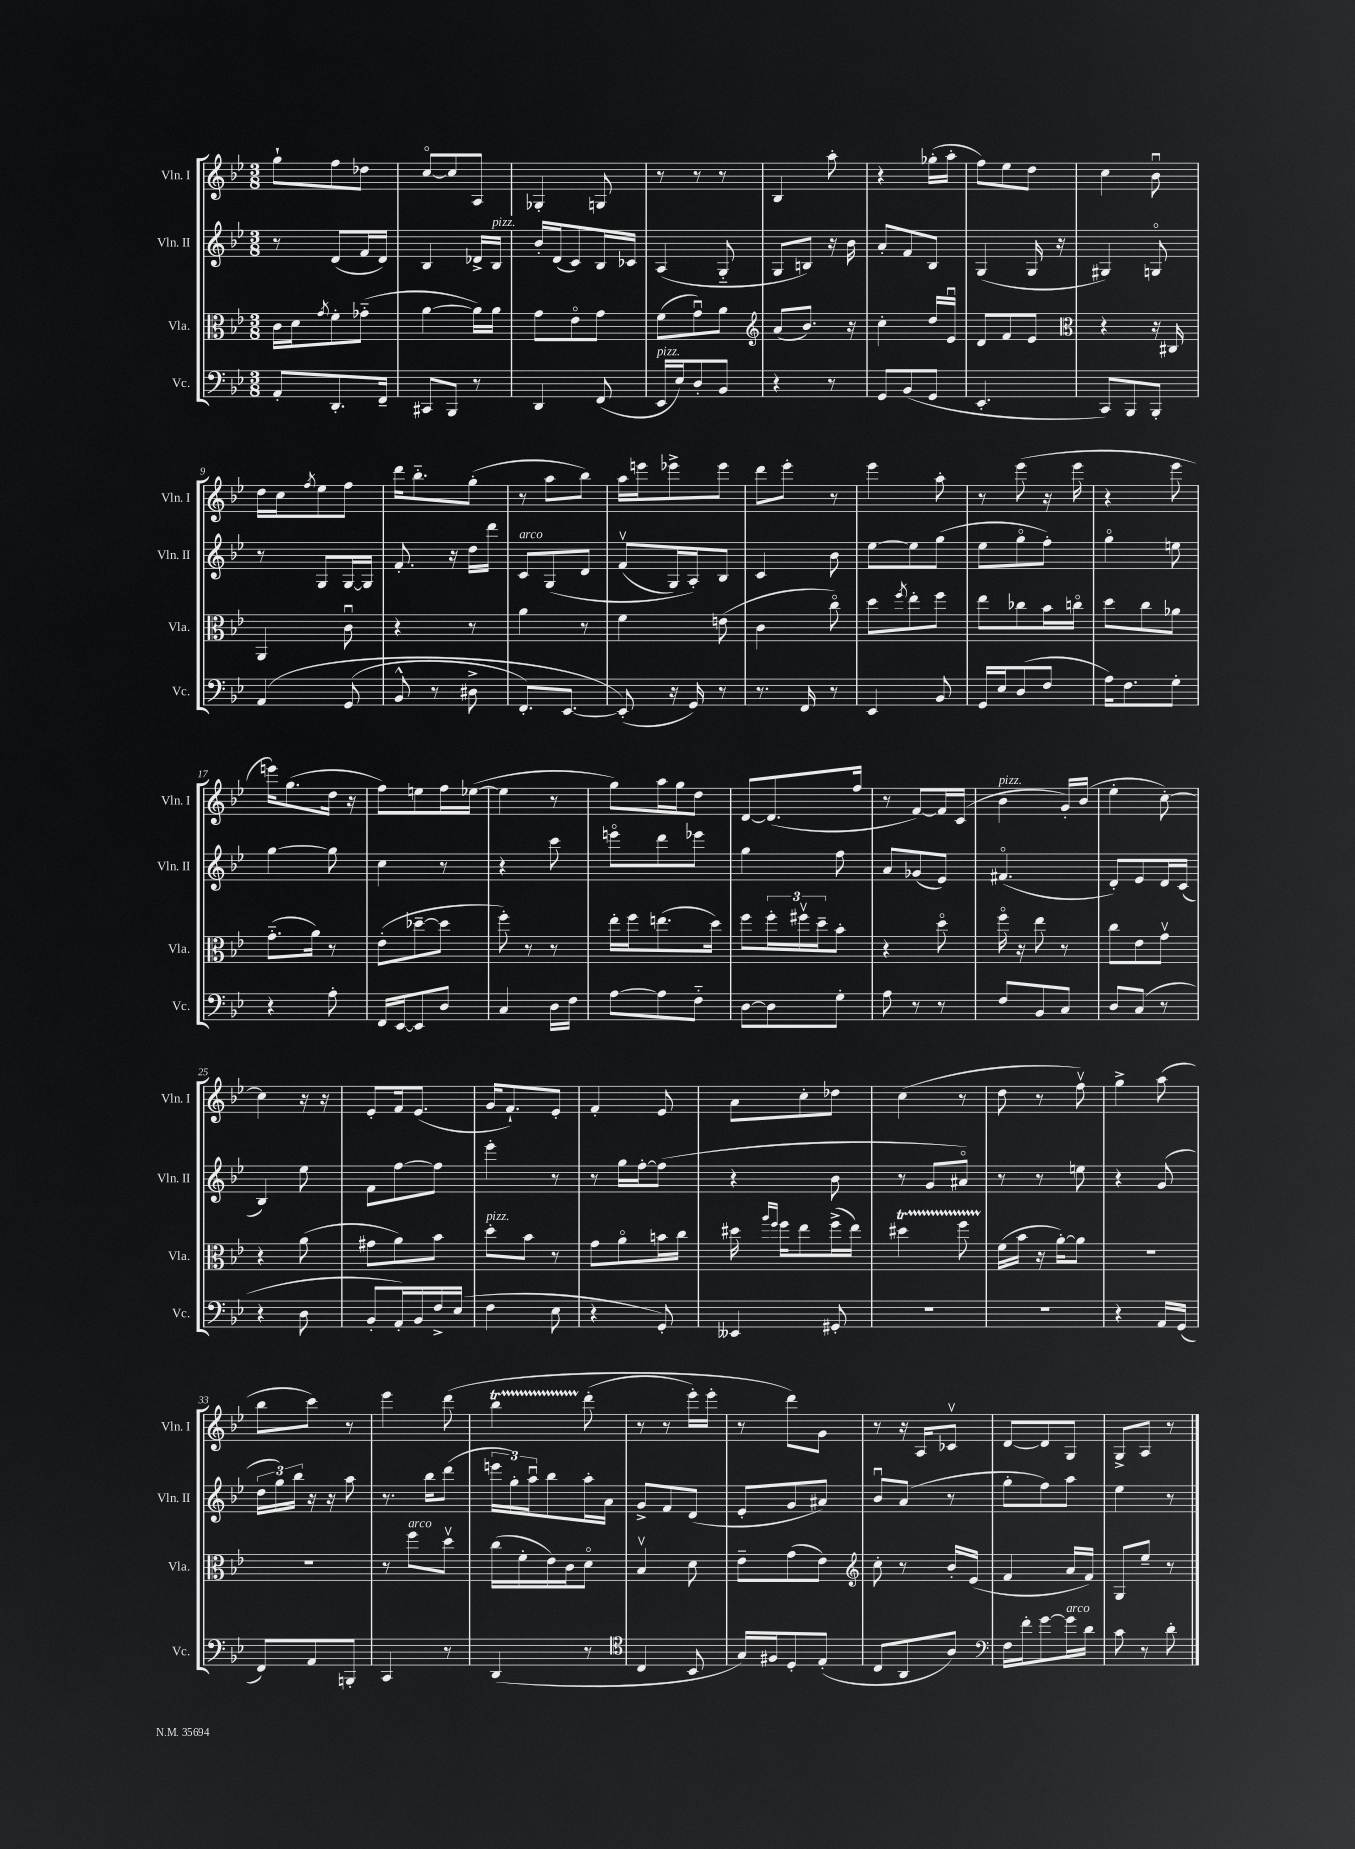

**kern	**kern	**kern	**kern
*part4	*part3	*part2	*part1
*staff4	*staff3	*staff2	*staff1
*I"Vc.	*I"Vla.	*I"Vln. II	*I"Vln. I
*I'Vc.	*I'Vla.	*I'Vln. II	*I'Vln. I
*clefF4	*clefC3	*clefG2	*clefG2
*k[b-e-]	*k[b-e-]	*k[b-e-]	*k[b-e-]
*M3/8	*M3/8	*M3/8	*M3/8
=1	=1	=1	=1
8AA'/L	16c\LL	8r	8gg`\L
.	16d\J	.	.
.	8qg/	.	.
8.DD'/	8f'\	(8d/L	8ff\
.	(8g-X\J	16f/L	8dd-X\J
16FF~/Jk	.	16d/JJ)	.
=2	=2	=2	=2
8CC#X/L	[4a\	4B-/	[8cc/L
8BBB-/J	.	.	8cc/]
8r	16a\LL])	16d-X^/LL	8A/J
!	!	!LO:TX:a:i:t=pizz.	!
.	16a\JJ	16B-/JJ	.
=3	=3	=3	=3
4DD/	8g\L	16b-'/LL	4G-X'/
.	.	(16d/J	.
.	8e-\	8c/)	.
(8FF/	8g\J	16B-/L	8Gn/
.	.	16c-X/JJ	.
=4	=4	=4	=4
!LO:TX:a:i:t=pizz.	!	!	!
16EE-/LL	(8f\L	(4A/	8r
16E-/J)	.	.	.
8D'/	8gu\)	.	8r
8BB-/J	8a\J	8G/	8r
=5	=5	=5	=5
*	*clefG2	*	*
4r	(8a/L	8G/L	4B-/
.	8.b-/J)	8Bn/J)	.
8r	.	16r	8aa'\
.	16r	16b-\	.
=6	=6	=6	=6
8GG/L	4cc'\	8a'/L	4r
(8BB-/	.	8f/	.
8GG/J	16dd/LL	8B-/J	(16gg-X'\LL
.	16e-u/JJ	.	16aa'\JJ
=7	=7	=7	=7
4.EE-'/	8d/L	(4G/	8ff\L)
.	8f/	.	8ee-\
.	8e-/J	16G/	8dd\J
.	.	16r	.
=8	=8	=8	=8
*	*clefC3	*	*
8CC/L)	4r	4G#X/)	4cc\
8BBB-/	.	.	.
8BBB-'/J	16r	8Gn/	8b-u\
.	16C#X/	.	.
!!LO:LB:g=z
=9	=9	=9	=9
(4AA/	4AA/	8r	16dd\LL
.	.	.	16cc\J
.	.	.	8qff/
.	.	8G/L	8ee-\
(8GG/	8cu\	[16G/L	8ff\J
.	.	16G/JJ]	.
=10	=10	=10	=10
8BB-^^/	4r	8.f'/	16ddd\KL
.	.	.	8.bb-\
8r	.	.	.
.	.	16r	.
8D#X^\	8r	16dd\LL	(8gg'\J
.	.	16ddd\JJ	.
=11	=11	=11	=11
!	!	!LO:TX:a:i:t=arco	!
8.FF'/L)	4a\	8c/L	8r
.	.	(8G/	8aa\L
[8.EE-/J	.	.	.
.	8r	8d/J	8bb-\J)
=12	=12	=12	=12
(8EE-'/])	4f\	(8fv/L	16aa\LL
.	.	.	16eeen\J
16r	.	16G/L)	8eee-X^\
16GG/)	.	16A'/J)	.
8r	(8en\	8B-/J	8eee-\J
=13	=13	=13	=13
8.r	4c\	4c/	8ddd\L
.	.	.	8eee-'\J
16FF/	.	.	.
8r	8cc\)	8b-\	8r
=14	=14	=14	=14
4EE-/	8dd\L	[8ee-\L	4eee-\
.	8qff/	.	.
.	8ee-'\	8ee-\]	.
8BB-/	8ff\J	(8gg\J	8aa'\
=15	=15	=15	=15
16GG/LL	8ee-\L	8ee-\L	8r
16E-/J	.	.	.
(8D/	8cc-X\	8gg\	(8eee-\
8F/J	16b-\L	8ff'\J)	16r
.	16ccn\JJ	.	16eee-\
=16	=16	=16	=16
16A\KL)	8dd\L	4gg\	4r
8.F\	.	.	.
.	8cc\	.	.
8G'\J	8a-X\J	8een\	8eee-\
!!LO:LB:g=z
=17	=17	=17	=17
4r	(8.g\L	[4gg\	16eeen\KL)
.	.	.	(8.gg\
.	16a\Jk)	.	.
8A'\	8r	8gg\]	16dd\Jk
.	.	.	16r
=18	=18	=18	=18
16FF/LL	(8e-'\L	4cc\	8ff\L)
[16EE-/J	.	.	.
8EE-/]	[8dd-X~\	.	8een\
8D/J	8dd-\J]	8r	16ff\L
.	.	.	([16ee-X\JJ
=19	=19	=19	=19
4C/	8ff'\)	4r	4ee-\]
.	8r	.	.
16D\LL	8r	8ccc\	8r
16F\JJ	.	.	.
=20	=20	=20	=20
[8A\L	16ee-'\LL	8eeen\L	8gg\L)
.	16ff\J	.	.
8A\]	(8.een\	8ddd\	16aa\L
.	.	.	16gg\J
8F\J	.	8eee-X\J	8dd\J
.	16dd\Jk)	.	.
=21	=21	=21	=21
[8D\L	8ff\L	4gg\	[8d/L
8D\]	24ff'\L	.	(8.d/]
.	24ff#Xv\	.	.
.	24dd~\J	.	.
8G'\J	8b-'\J	8ff\	.
.	.	.	16ff/Jk
=22	=22	=22	=22
8A\	4r	8a/L	8r
8r	.	(8g-X/	[8f/L)
8r	8dd\	8e-/J)	16f/L]
.	.	.	(16c/JJ
=23	=23	=23	=23
!	!	!	!LO:TX:a:i:t=pizz.
8F/L	16ff\	(4.f#X/	4b-\
.	16r	.	.
8BB-/	8ee-\	.	.
8C/J	8r	.	16g'/LL)
.	.	.	(16b-/JJ
=24	=24	=24	=24
8D/L	8cc\L	8d'/L)	4ee-'\
(8C/J	8e-\	8e-/	.
8r	8gv\J	16d/L	[8cc'\)
.	.	(16c/JJ	.
!!LO:LB:g=z
=25	=25	=25	=25
4r	4r	4B-/)	4cc\]
8D\	(8a\	8ee-\	16r
.	.	.	16r
=26	=26	=26	=26
8BB-'/L	8g#X\L	8f\L	8e-'/L
16AA'/L)	8a\)	[8ff\	16f/k
16BB-/	.	.	(8.e-/J
16F^/	8b-\J	8ff\J]	.
(16E-/JJ	.	.	.
=27	=27	=27	=27
!	!LO:TX:a:i:t=pizz.	!	!
4F\	8dd'\L	4eee-'\	16g/KL
.	.	.	8.f`/)
.	8b-\J	.	.
8E-\	8r	8r	8e-'/J
=28	=28	=28	=28
4r	8g\L	8r	4f'/
.	8a\	16gg\LL	.
.	.	[16ff'\J	.
8GG'/)	16bn\L	(8ff\J]	8e-/
.	16cc\JJ	.	.
=29	=29	=29	=29
4EE--X/	16dd#X\	4r	8a\L
.	16qqaa/LL	.	.
.	16qqff/JJ	.	.
.	16ff\KL	.	.
.	8ee-\	.	8cc'\
8GG#X'/	(16ff^\L	8b-\	8dd-X\J
.	16ee-\JJ)	.	.
=30	=30	=30	=30
4.r	4dd#Xt\	8r	(4cc\
.	.	8g/L	.
.	8ffTTT\	8a#X/J)	8r
=31	=31	=31	=31
4.r	(16f\LL	8r	8dd\
.	16b-\JJ	.	.
.	16r	8r	8r
.	[16a'\KL)	.	.
.	8a\J]	8een\	8ffv\)
=32	=32	=32	=32
4r	4.r	4r	4gg^\
16AA/LL	.	(8g/	(8aa\
(16GG/JJ	.	.	.
!!LO:LB:g=z
=33	=33	=33	=33
8FF/L)	4.r	24dd\LL	8bb-\L
.	.	24gg\)	.
.	.	24bb-\JJ	.
8AA/	.	16r	8ccc\J)
.	.	16r	.
8BBBn'/J	.	8aa\	8r
=34	=34	=34	=34
4CC/	8r	8.r	4eee-\
!	!LO:TX:a:i:t=arco	!	!
.	8ff\L	.	.
.	.	16bb-\KL	.
8r	8ddv\J	(8ddd\J	(8ddd\
=35	=35	=35	=35
(4DD/	(16cc\LL	24eeen\LL	4bb-T\
.	.	24gg'\)	.
.	16f'\	.	.
.	.	24aau\J	.
.	16e-\)	8bb-\	.
.	16c\J	.	.
8r	8d\J	16aa'\L	(8ddd'\
.	.	16a\JJ	.
=36	=36	=36	=36
*clefC4	*	*	*
4C/	4B-v/	8g^/L	8r
.	.	8f/	8r
8BB-/	8d\	(8d/J	16eee-'\LL)
.	.	.	16eee-'\JJ
=37	=37	=37	=37
16G/LL)	8e-~\L	8e-'/L	8r
16F#X/J	.	.	.
8D'/	(8g\	8g/	8ddd\L)
(8E-'/J	8e-\J)	8a#X/J)	8g\J
=38	=38	=38	=38
*	*clefG2	*	*
8C/L	8cc'\	8b-u/L	8r
8AA/	8r	(8a/J	16r
.	.	.	16A/KL
8A/J)	16b-'/LL	8r	8c-Xv/J
.	(16e-/JJ	.	.
=39	=39	=39	=39
*clefF4	*	*	*
16F\LL	4f/	8gg'\L	[8d/L
16f'\J	.	.	.
[8g\	.	8ff\)	8d/]
!LO:TX:a:i:t=arco	!	!	!
16g\L]	16a/LL	8aa\J	8G/J
16d\JJ	16f/JJ)	.	.
=40	=40	=40	=40
8c\	8G/L	4ee-\	8G^/L
8r	8ee-~/J	.	8A/J
8d'\	8r	8r	8r
==	==	==	==
*-	*-	*-	*-
